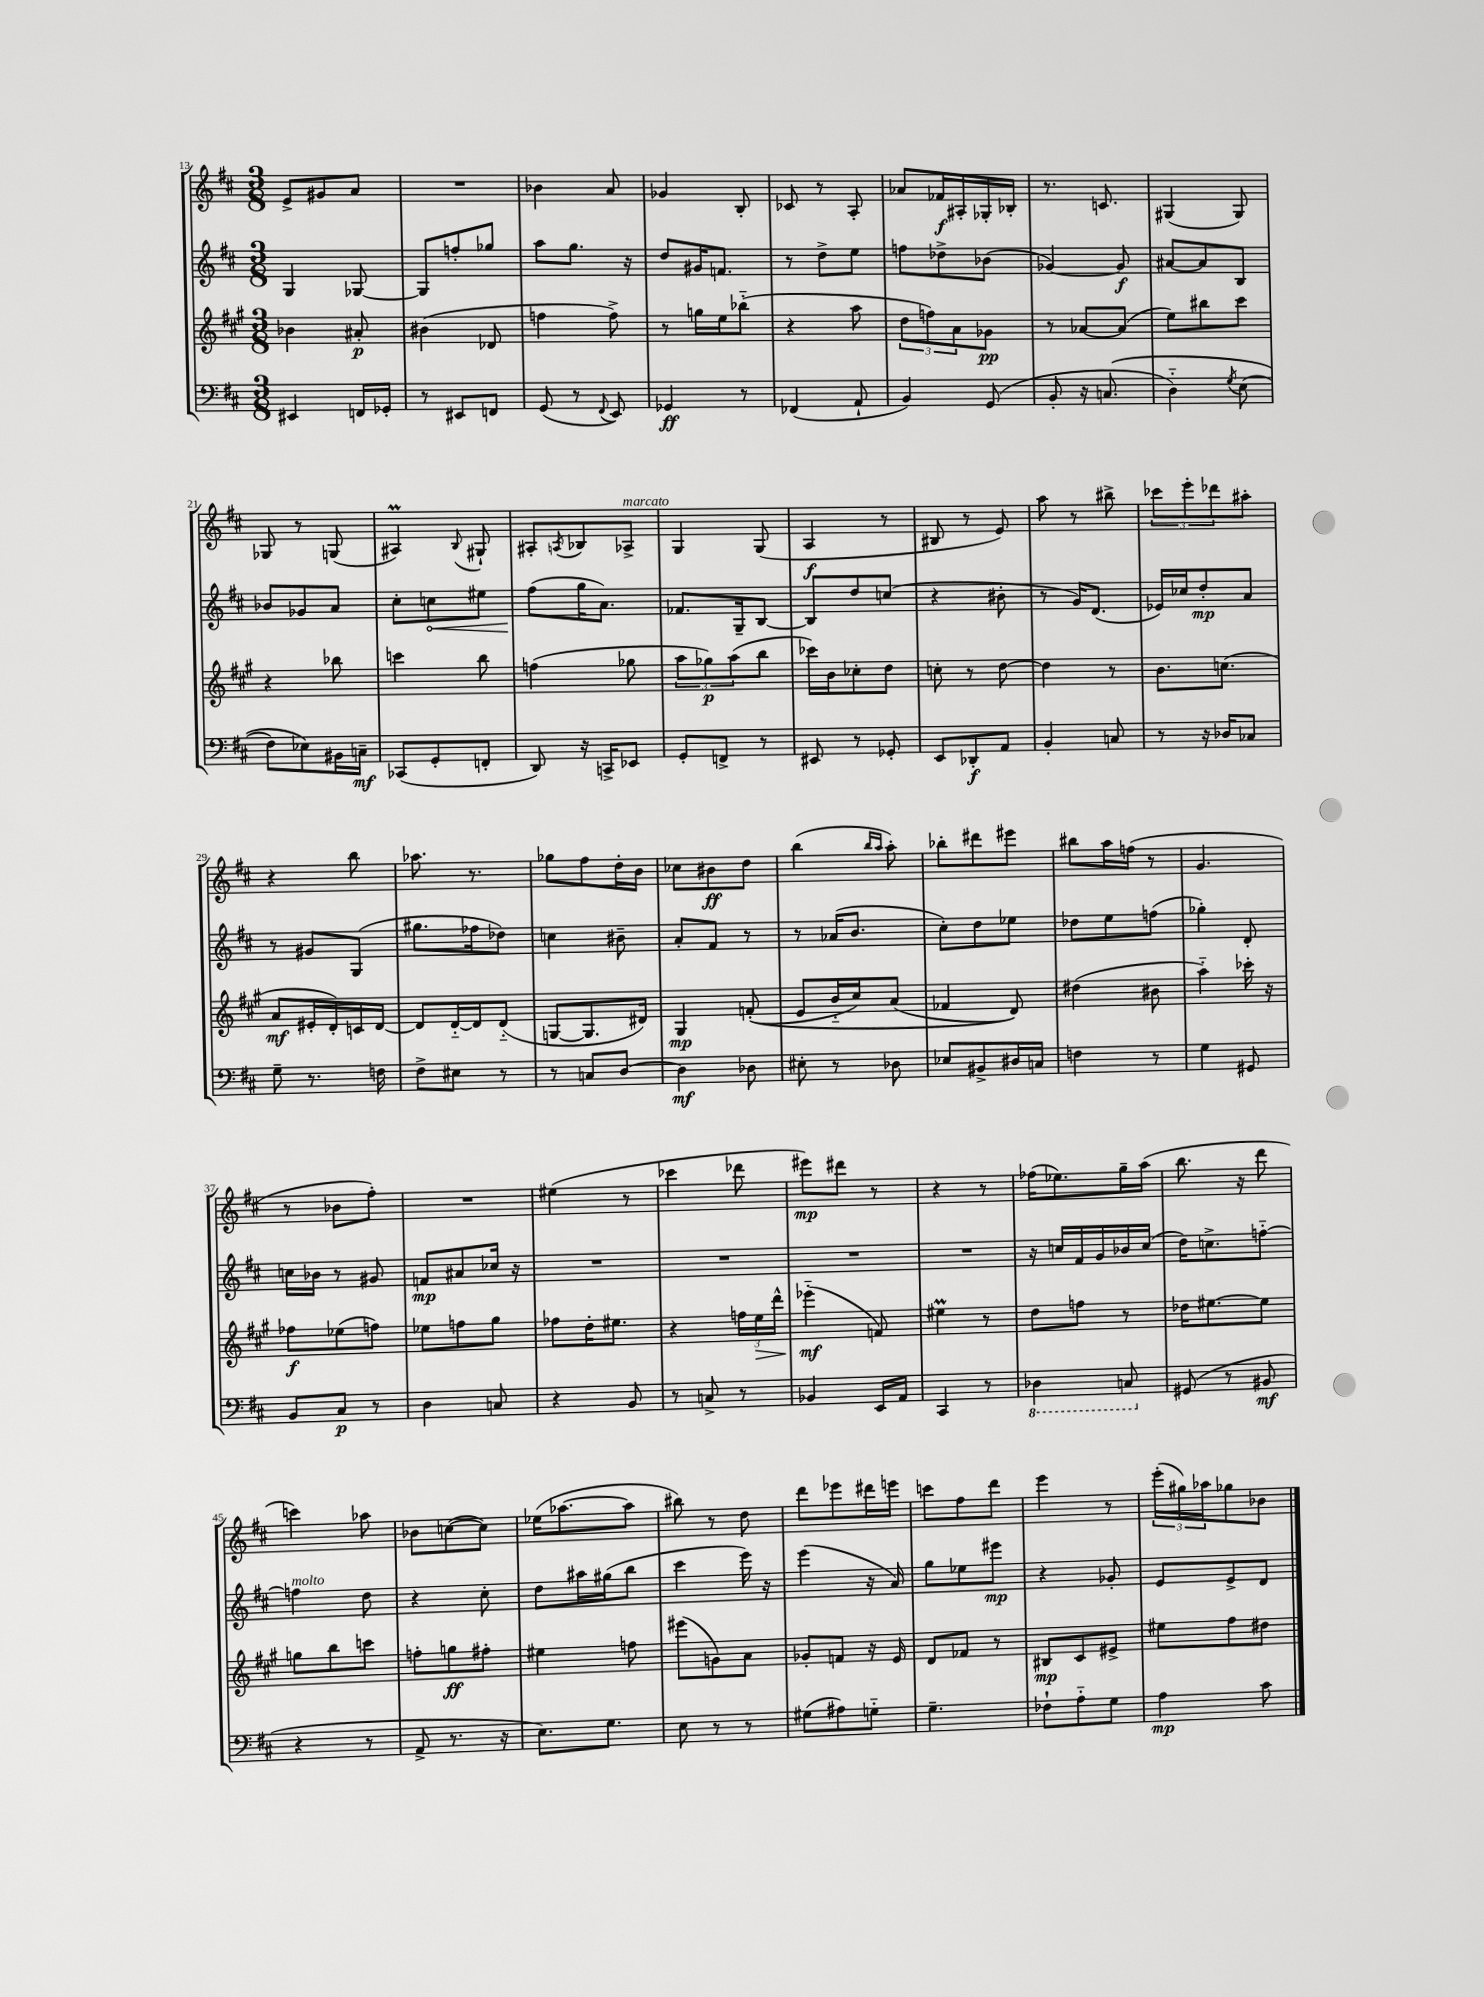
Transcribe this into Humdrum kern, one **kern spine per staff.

**kern	**kern	**kern	**kern
*staff4	*staff3	*staff2	*staff1
*clefF4	*clefG2	*clefG2	*clefG2
*k[f#c#]	*k[f#c#g#]	*k[f#c#]	*k[f#c#]
*M3/8	*M3/8	*M3/8	*M3/8
4EE#	4b-	4G	8e^
.	.	.	8g#
16FF	8a#'	[8G-	8a
16GG-'	.	.	.
=	=	=	=
8r	(4b#	8G-]	4.r
8EE#	.	8ff'	.
8FF	8d-	8gg-	.
=	=	=	=
(8GG	4ff	8aa	4b-
8r	.	8.gg	.
8qqFF#	.	.	.
8EE)	8ff^)	.	8a
.	.	16r	.
=	=	=	=
4GG-	8r	8dd	4g-
.	16gg	16g#	.
.	16ee	8.f	.
8r	(8bb-'~	.	8B'
=	=	=	=
(4FF-	4r	8r	8c-
.	.	8dd^	8r
8AA`	8aa	8ee	8A'
=	=	=	=
4BB)	12dd	8ff	8a-
.	12ff)	.	.
.	.	8dd-^	16f-
.	12a	.	.
.	.	.	16A#'
(8GG	8g-	(8b-	16G-'
.	.	.	16B-'
=	=	=	=
8BB'	8r	[4g-)	8.r
16r	[8a-	.	.
&(8.C	.	.	8.c
.	(8a-]	8g-]	.
=	=	=	=
4D'~)	8ee)	[8a#	(4G#
.	8bb#	8a#]	.
8qG	.	.	.
(8E	8ccc#	8B	8G#)
=	=	=	=
8F#)	4r	8b-	8G-
8E-&)	.	8g-	8r
16BB#	8bb-	8a	(8G
16C~	.	.	.
=	=	=	=
(8CC-	4ccc	8cc#'	4A#)
8GG'	.	8cc	.
.	.	.	8qqB
8FF'	8bb	8ee#	8G#`
=	=	=	=
8DD)	(4ff	(8ff#	8A#'
.	.	.	8qA
16r	.	16gg	8B-
16CC^	.	8.a)	.
8EE-	8gg-	.	8A-^
=	=	=	=
8GG'	12aa	8.f-	4G
.	12gg-)	.	.
8FF^	.	.	.
.	(12aa	.	.
.	.	16G~	.
8r	8bb	[8B	(8G
=	=	=	=
8EE#	16ccc-)	8B]	4A
.	16b	.	.
8r	8cc-'	8dd	.
8GG-'	8dd	(8cc	8r
=	=	=	=
8EE	8cc'	4r	8B#
8DD-'	8r	.	8r
8AA	[8dd	8b#'	8e)
=	=	=	=
4BB'	4dd]	8r	8aa
.	.	16g)	8r
.	.	(8.d	.
8C	8r	.	8bb#^
=	=	=	=
8r	8.b	16e-)	12ccc-
.	.	16cc-	.
.	.	.	12eee'
16r	.	8dd'	.
.	.	.	12ddd-
16D-	(8.cc	.	.
8C-	.	8a	8aa#'
=	=	=	=
8G~	8a	8r	4r
8.r	16e#'	8g#	.
.	16d')	.	.
.	16c	(8G	8bb
16F	[16d	.	.
=	=	=	=
8F#^	8d]	8.gg#	8.aa-
8E#	[16d'~	.	.
.	16d]	16ff-	8.r
8r	(8d'~	8dd-)	.
=	=	=	=
8r	[8G	4cc	8gg-
8C	8.G]	.	8ff#
[8D	.	8b#~	16dd'
.	16d#)	.	16b
=	=	=	=
4D]	4G#	8a'	8cc-
.	.	8f#	8b#
8D-	&((8f'	8r	8dd
=	=	=	=
8E#'	8e	8r	(4bb
8r	16b'~	(16a-	.
.	16cc#)	8.b	.
.	.	.	16qqbb
.	.	.	16qqaa
8D-	(8a	.	8aa')
=	=	=	=
8E-	4f-	8cc#')	8bb-'
8BB#^	.	8dd	8ddd#
16D#	8d)&)	8ee-	8eee#
16C	.	.	.
=	=	=	=
4F	(4dd#	8dd-	8bb#
.	.	8ee	16aa
.	.	.	(16ff
8r	8b#	(8ff	8r
=	=	=	=
4G	4aa'~)	4gg-')	4.g
8GG#	16ccc-'	8d'	.
.	16r	.	.
=	=	=	=
8BB	8ff-	16cc	8r
.	.	16b-	.
8C#	(8ee-	8r	8b-
8r	8ff)	8g#	8ff#')
=	=	=	=
4D	8ee-	8f	4.r
.	8ff	8a#	.
8C	8gg#	16cc-	.
.	.	16r	.
=	=	=	=
4r	8ff-	4.r	(4ee#
.	16dd'	.	.
.	8.ee#	.	.
8BB	.	.	8r
=	=	=	=
8r	4r	4.r	4ccc-
8C^	.	.	.
8r	24ff	.	8ddd-
.	24ee	.	.
.	24ddd^^	.	.
=	=	=	=
4BB-	(4eee-'~	4.r	8eee#)
.	.	.	8ddd#
16EE	8f)	.	8r
16AA	.	.	.
=	=	=	=
4CC#	4ee#	4.r	4r
8r	8r	.	8r
=	=	=	=
4DD-	8dd	16r	(16ff-
.	.	16cc	8.ee-)
.	8ff	16f#	.
.	.	16g	.
8CC	8r	16b-	16gg~
.	.	(16cc	(16aa
=	=	=	=
(8GG#	16dd-	16dd)	8.bb
.	[8.ee#	8.cc^	.
8r	.	.	.
.	.	.	16r
8BB#	8ee#]	[8ff'~	8ddd
=	=	=	=
4r	8gg	4ff]	4ccc)
.	8bb	.	.
8r	8ccc	8dd	8aa-
=	=	=	=
8AA^	8ff'	4r	8b-
8.r	8gg	.	([8cc
.	8ff#'	8cc#'	8cc])
16r	.	.	.
=	=	=	=
8.E)	4ee#	8dd	(16ee-
.	.	.	[8.aa-
.	.	16aa#	.
8.G	.	(16gg#	.
.	8ff	8bb	8aa-]
=	=	=	=
8E	(8eee#	4ccc#	8bb#)
8r	8g)	.	8r
8r	8a	16eee)	8dd
.	.	16r	.
=	=	=	=
(8G#	8g-'	(4eee	8ddd
8A#)	8f	.	8eee-
8G'~	16r	16r	16ddd#
.	16e	16a)	16eee
=	=	=	=
4.G~	8d	8gg	8ccc
.	8f-	8ee-	8ff#
.	8r	8eee#	8ddd
=	=	=	=
8F-`	8B#	4r	4eee
8A'~	8c#	.	.
8G	8e#^	8g-'	8r
=	=	=	=
4A	8ee#	8e	(24eee'
.	.	.	24gg#)
.	.	.	24aa-
.	8ff#	8e^	8gg-
8c#	8dd#	8d	8b-
==	==	==	==
*-	*-	*-	*-
